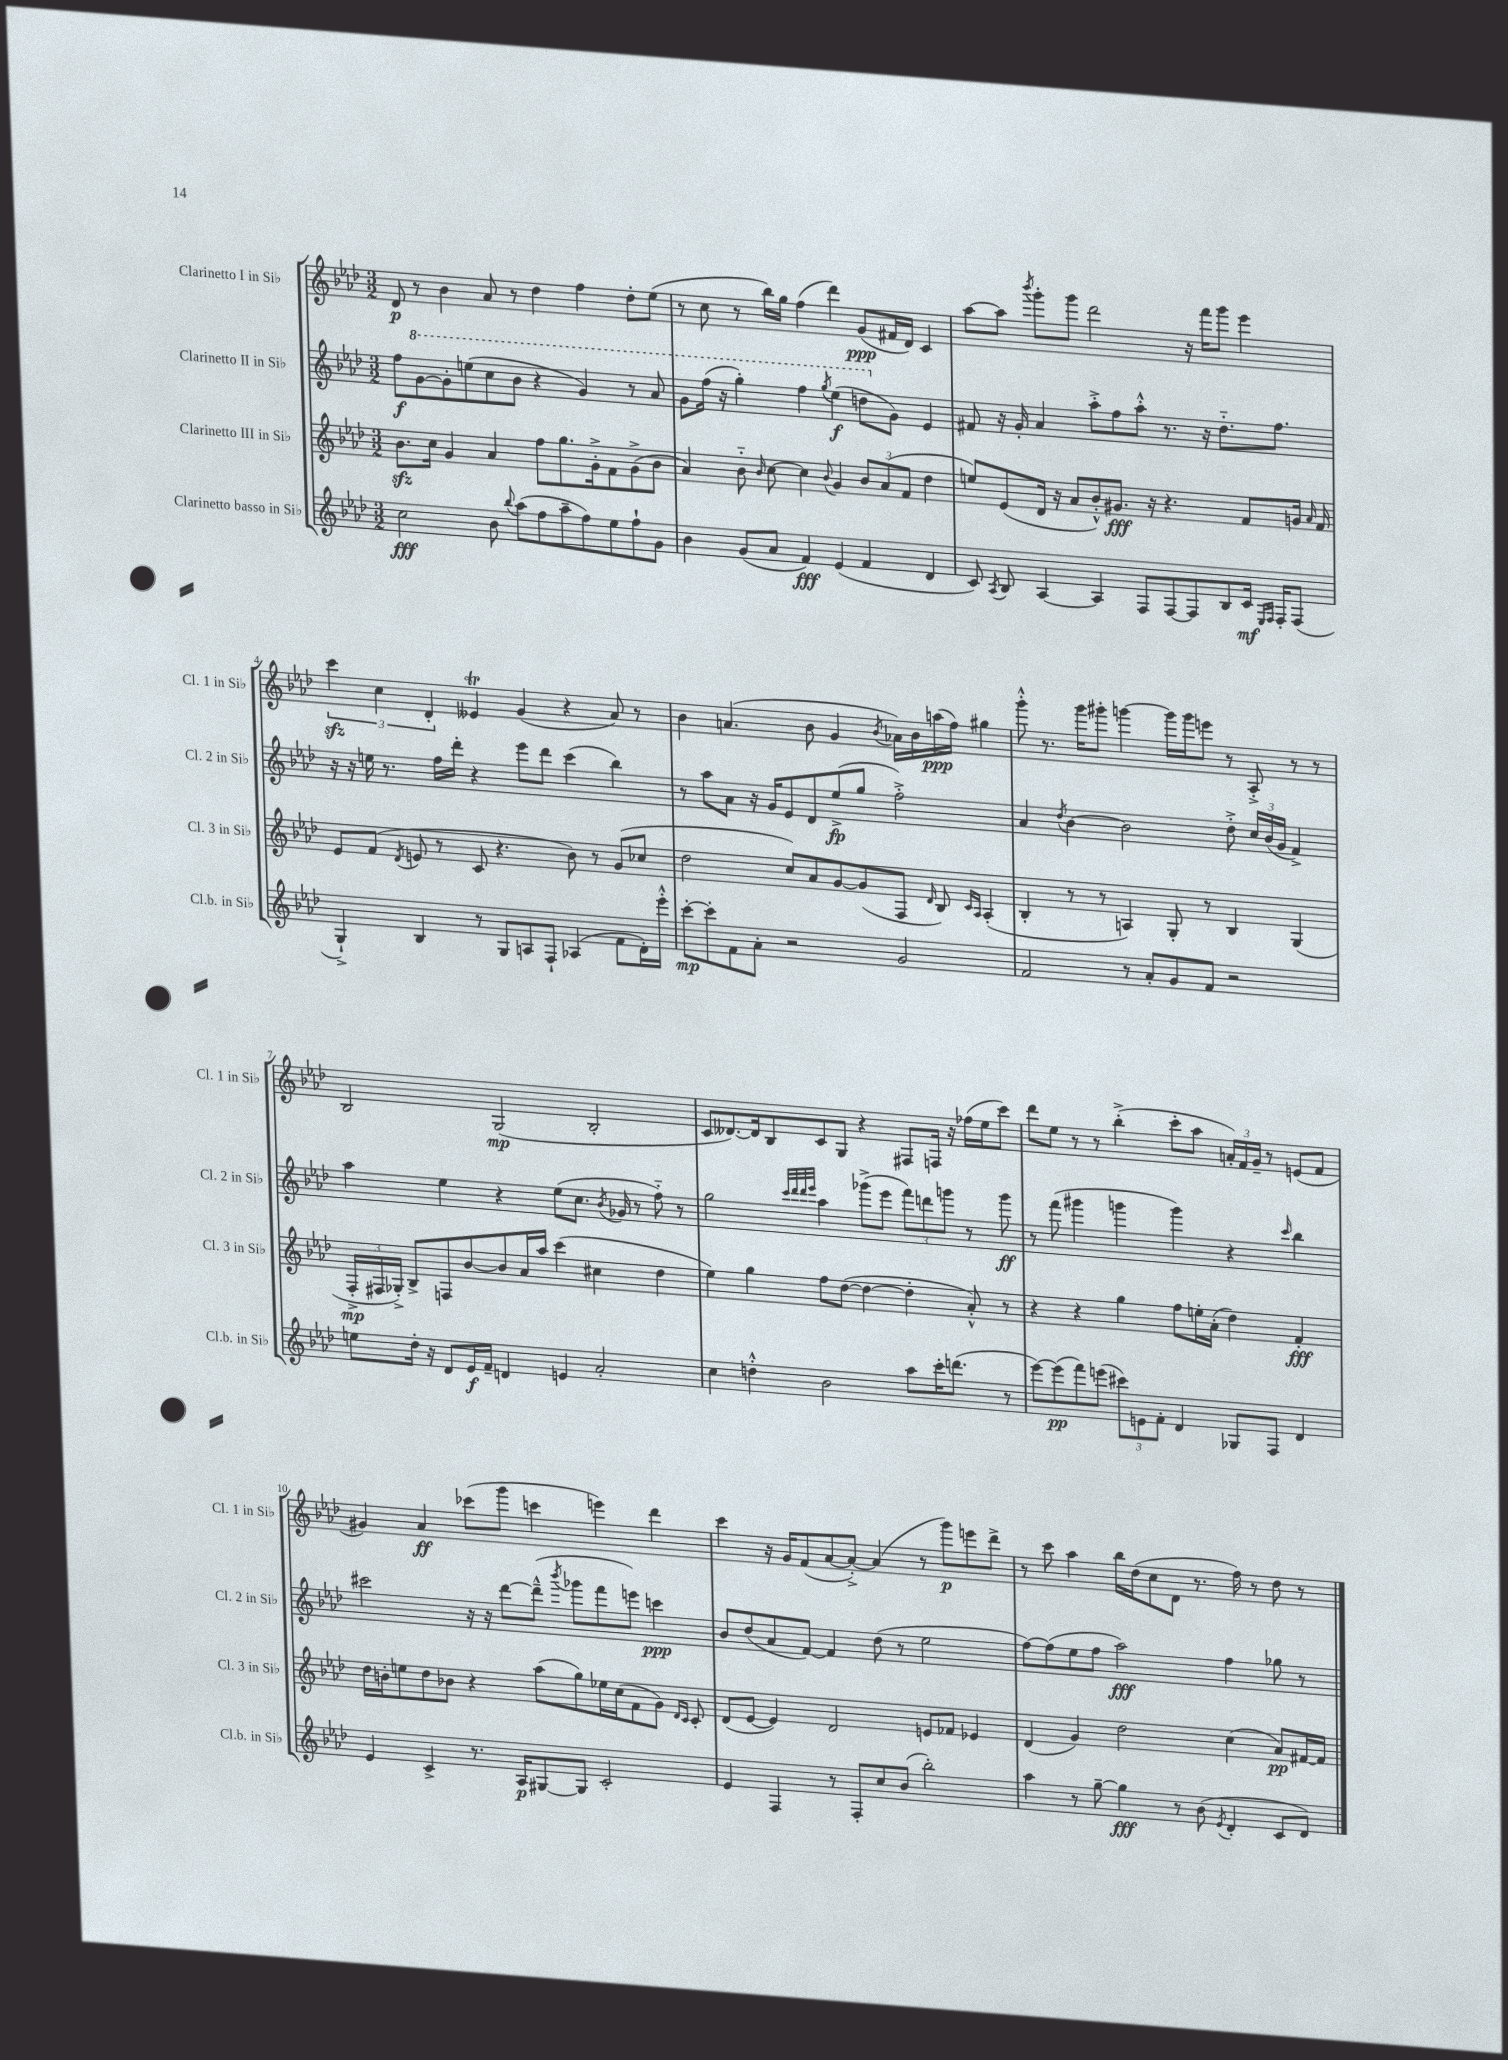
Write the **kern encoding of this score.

**kern	**kern	**kern	**kern
*staff4	*staff3	*staff2	*staff1
*clefG2	*clefG2	*clefG2	*clefG2
*k[b-e-a-d-]	*k[b-e-a-d-]	*k[b-e-a-d-]	*k[b-e-a-d-]
*M3/2	*M3/2	*M3/2	*M3/2
2cc	8.b-	8ff	8d-
.	.	[8gg	8r
.	16cc	.	.
.	4g	8gg']	4b-
.	.	(8eee	.
8b-	4a-	8ccc	8a-
8qqbb-	.	.	.
(8aa-	.	8bb-	8r
8ff	8ff	4r	4dd-
8aa-~	8.gg	.	.
8ff)	.	4gg)	4ff
.	16g'^	.	.
8ee-	8f	.	.
8ff`	(8g^	8r	8dd-'
8g	8b-	8aa-	(8ee-
=	=	=	=
4b-	4a-)	8gg	8r
.	.	(16fff	8cc
.	.	16r	.
(8g	8b-'~	4ggg')	8r
.	16qqb-	.	.
8a-	[8cc	.	16bb-)
.	.	.	16gg
4f)	4cc]	4fff	(4ff
.	8qqb-	8qggg	.
(4e-	4g	(4eee-	4ddd-)
4f	12b-	8ddd	(8g
.	(12a-	.	.
.	.	8g)	16f#
.	12f	.	.
.	.	.	16d-)
4d-	4dd-	4e-	4c
=	=	=	=
8c)	8ee)	8f#	[8aa-
8qA-	.	.	.
8B-	(8e-	16r	8aa-]
.	.	16g'	.
.	.	.	8qbbb-
[4A-	16d-	4a-	8ggg'
.	16r	.	.
.	8a-	.	8ggg
4A-]	8b-'^^)	8aa-'^	2ddd-
.	8.g#	8ff	.
8F	.	8aa-'^^	.
.	16r	.	.
[8F	4.r	8.r	.
8F]	.	.	16r
.	.	16r	16fff
8B-	.	8.dd-'~	8ggg
16c	8f	.	4eee-
16qqE-	.	.	.
16qqF	.	.	.
16F'	.	8.ff	.
(8F	16g	.	.
.	16qqa-	.	.
.	16f	.	.
=	=	=	=
4G`^)	8e-	16r	6ccc
.	.	16r	.
.	(8f	16ee	.
.	.	.	6cc
.	.	8.r	.
.	8qd-	.	.
4B-	8e	.	.
.	.	.	6d-'
.	8r	16ff	.
.	.	16ddd-'	.
8r	8c	4r	4e--
8G	4.r	.	.
8A	.	8eee-	(4g
8F`	.	8ddd-	.
(4A-	8b-)	(4ccc	4r
.	8r	.	.
8f	(8g	4bb-)	8a-)
16d-')	8cc-	.	8r
16eee-'^^	.	.	.
=	=	=	=
[8ccc'	2dd-	8r	4b-
8ccc']	.	8aa-	.
8f	.	8a-	(4.a
8a-'	.	16r	.
.	.	16g	.
2r	8cc)	8e-	.
.	8a-	8d-	8b-
.	[8g	(8ee-^	4g
.	(8g]	8gg	.
.	.	.	8qb-
2g	8F	2ff'^)	16a-)
.	.	.	16b-
.	16qqd-	.	.
.	8B-)	.	(16aa
.	.	.	16ff)
.	16qqc	.	.
.	16qqA-	.	.
.	(4A-'	.	4gg#
=	=	=	=
2f	4B-'	4a-	8ggg'^^
.	.	.	8.r
.	.	8qdd-	.
.	8r	[4b-	.
.	.	.	16ggg
.	8r	.	8ggg#'
8r	4A)	2b-]	[4ggg
8a-'	.	.	.
8g	8G'	.	16ggg]
.	.	.	16ggg
8f	8r	.	8eee
2r	4B-	8dd-'^	8r
.	.	24cc	8A-'^
.	.	(24b-	.
.	.	24g	.
.	(4G	4f^)	8r
.	.	.	8r
=	=	=	=
8ee	24F'^	4aa-	2B-
.	24F#	.	.
.	24G-'^)	.	.
16dd-'	8B-^	.	.
16r	.	.	.
8d-	8F	4ee-	.
16e-	[8b-	.	.
16f~	.	.	.
4d	8b-]	4r	(2G
.	16a-	.	.
.	16aa-	.	.
4e	(4ccc	(8ee-	.
.	.	8.cc	.
2a-'	4cc#	.	2B-'
.	.	8qb-	.
.	.	16g-	.
.	.	8r	.
.	4dd-	8ff'~)	.
.	.	8r	.
=	=	=	=
4cc	4ee-)	2gg	8c
.	.	.	[8.d--)
4dd'^^	4gg	.	.
.	.	.	16d--]
.	.	.	8B-
.	.	32qqccc	.
.	.	32qqddd-	.
.	.	32qqddd-	.
.	.	32qqeee-	.
2b-	8ff	4aa-	8c
.	([8dd-	.	8G
.	4dd-_	(8ggg-^	4r
.	.	8eee-	.
8aa-	4dd-']	12fff)	8F#
.	.	12ddd	.
16ccc'	.	.	16F
.	.	12ggg	.
(8.ddd	.	.	16r
.	8a-'^^)	8r	(16ff-
.	.	.	16ee-
8r	8r	8ggg	8ccc)
=	=	=	=
[8eee-)	4r	8r	8ddd-
(8eee-]	.	(8fff	8ee-
8fff)	4r	4ggg#	8r
(8eee	.	.	8r
12ccc#)	4gg	4ggg	(4bb-'^
12e	.	.	.
12f'	.	.	.
4d-	8ff	4ggg)	8ccc'
.	16ee'	.	8aa-
.	(16a-'	.	.
8G-	4dd-)	4r	24a')
.	.	.	24f
.	.	.	24g~
8F	.	.	8r
.	.	16qqccc	.
4d-	4f'	4bb-	(8e
.	.	.	8f
=	=	=	=
4e-	16dd-	2ccc#	4g#)
.	16b'	.	.
.	8ee	.	.
4c^	8dd-	.	4a-
.	8b-	.	.
8.r	4r	16r	(8ccc-
.	.	16r	.
.	.	[8ddd-	8ggg
16A-	.	.	.
[8G#	(8aa-	(8ddd-~^^]	4ccc
.	.	8qbbb-	.
8G#]	8gg)	8ggg-	.
2c'	16ee-	8fff	4eee)
.	(16cc	.	.
.	8f	8eee)	.
.	8g)	4ccc	4ddd-
.	16qqd-	.	.
.	16qqc	.	.
.	8c'	.	.
=	=	=	=
4e-	(8d-	8b-	4ccc
.	[8e-	(8dd-	.
4F	4e-])	8a-	16r
.	.	.	16g
.	.	[8f)	(8f
8r	2d-	4f]	[8a-
8F'	.	.	8a-'^_)
8cc	.	(8dd-	(4a-]
(8b-	.	8r	.
2bb-')	8e	2ee-	8r
.	8f-	.	8ggg)
.	4e-	.	8eee
.	.	.	8ddd-^
=	=	=	=
4aa-	(4d-	[8ff)	8r
.	.	(8ff]	8ccc
8r	4g)	8ee-	4aa-
[8gg~	.	8ff	.
4gg]	2dd-	2aa-)	16bb-
.	.	.	(16dd-
.	.	.	8cc
8r	.	.	8d-
(8b-	.	.	8.r
8qe-	.	.	.
4d-'	(4cc	4ff	.
.	.	.	16ff)
.	.	.	8r
8c	8a-)	8gg-	8dd-
8d-)	[16f#	8r	8r
.	16f#]	.	.
==	==	==	==
*-	*-	*-	*-
